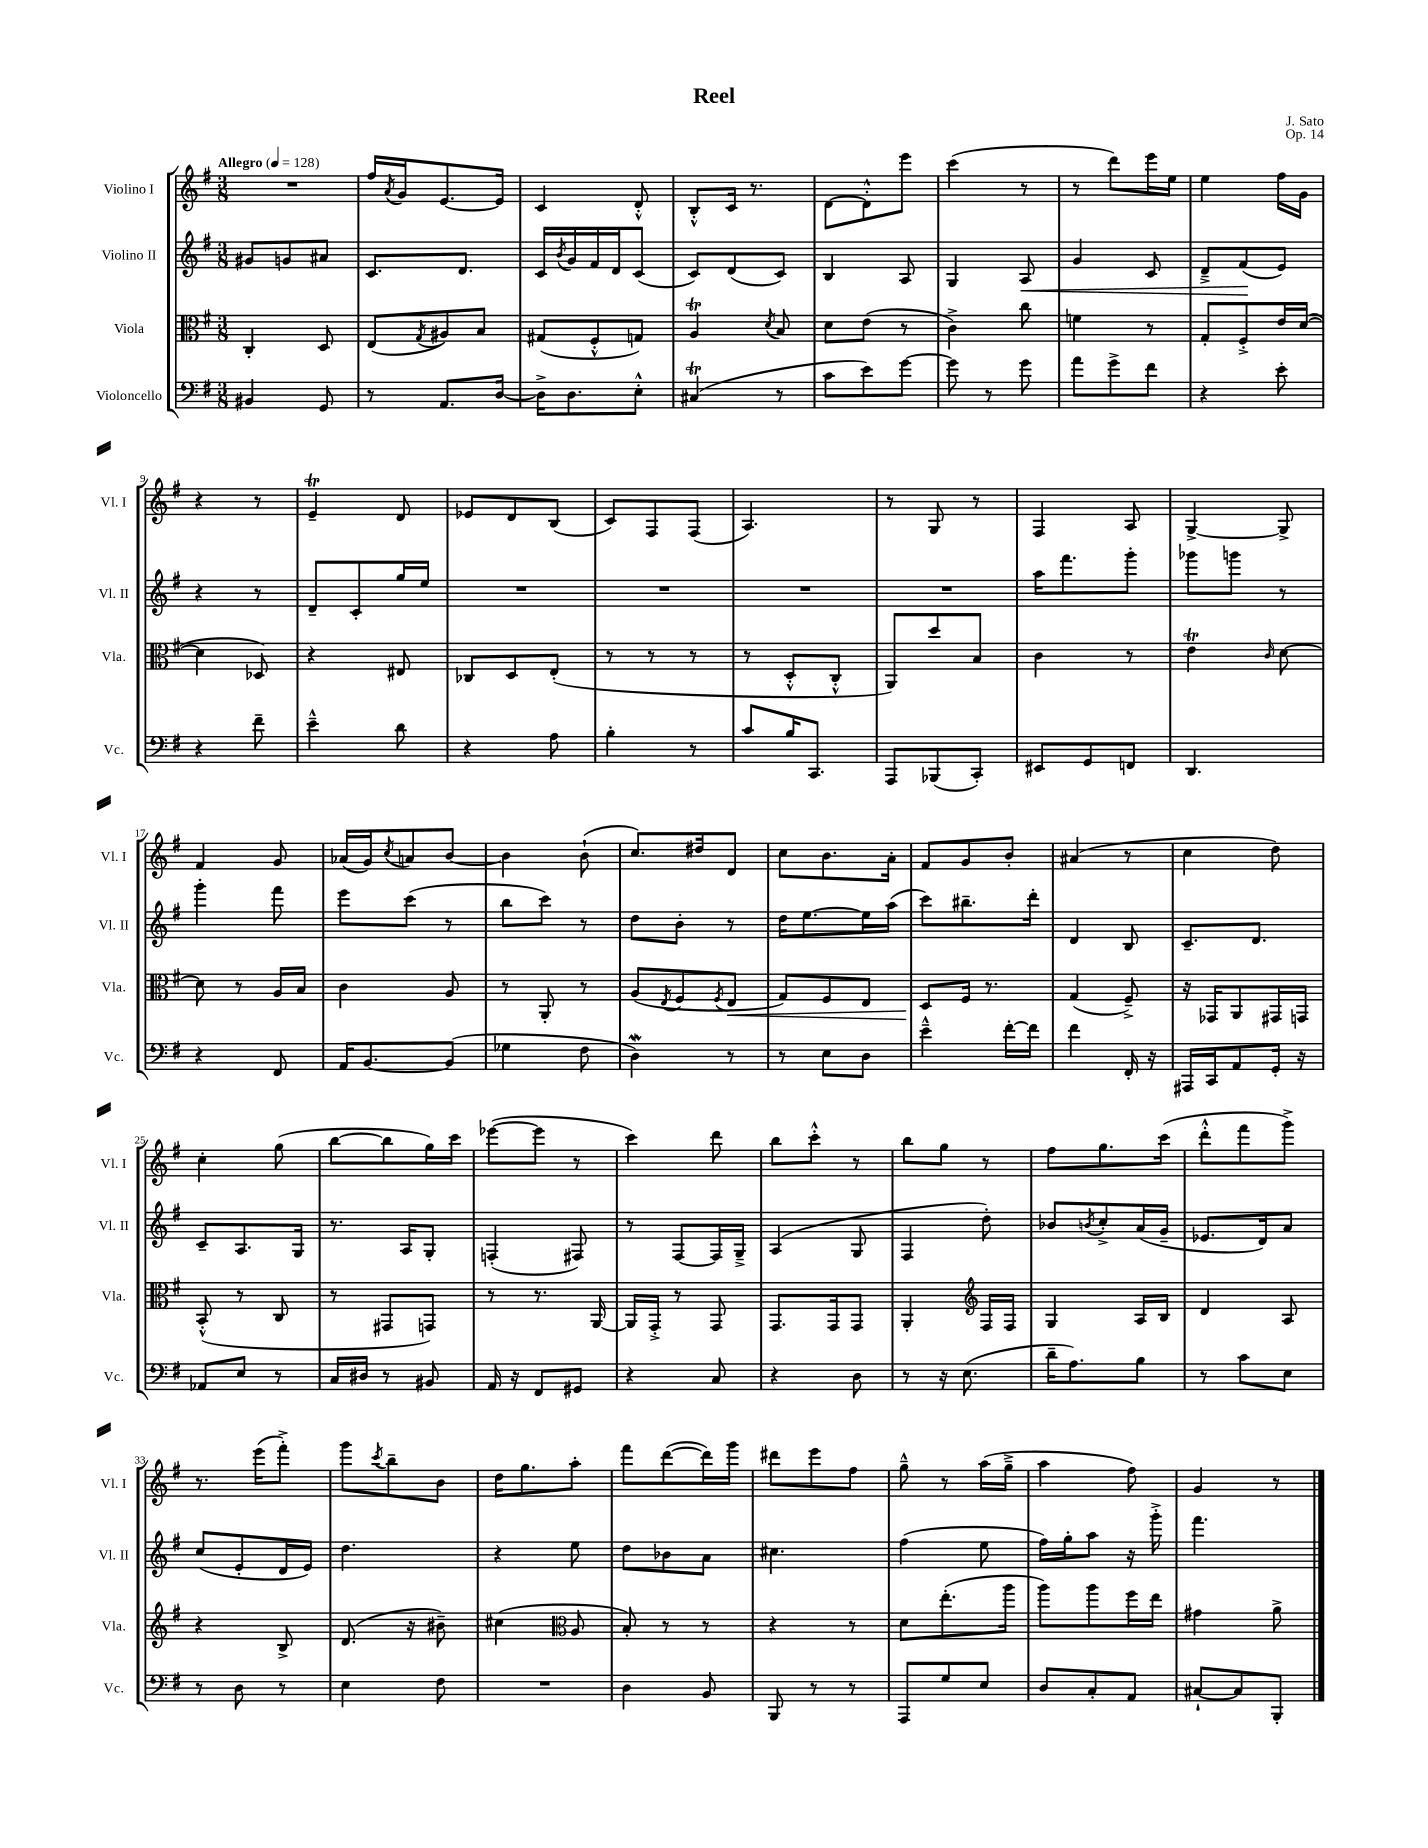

**kern	**kern	**kern	**kern
*staff4	*staff3	*staff2	*staff1
*clefF4	*clefC3	*clefG2	*clefG2
*k[f#]	*k[f#]	*k[f#]	*k[f#]
*M3/8	*M3/8	*M3/8	*M3/8
*MM128	*MM128	*MM128	*MM128
4BB#/	4C'/	8g#/L	4.r
.	.	8g/	.
8GG/	8D/	8a#/J	.
=	=	=	=
8r	(8E/L	8.c/L	16ff#/LL
.	.	.	8qa/
.	.	.	16g/J
.	8qG/	.	.
8.AA/L	8A#/)	.	[8.e/
.	.	8.d/J	.
.	8B/J	.	.
[16D/Jk	.	.	16e/]Jk
=	=	=	=
16D^\]LK	(8G#/L	16c/LL	4c/
.	.	8qb/	.
8.D\	.	16g/	.
.	8F#'^^/	16f#/	.
.	.	16d/J	.
8E'^^\J	8G/J)	(8c/J	8d'^^/
=	=	=	=
(4C#/	4A/	8c/L)	8B'^^/L
.	.	(8d/	16c/Jk
.	.	.	8.r
.	8qd/	.	.
8r	8B/	8c/J)	.
=	=	=	=
8c\L	8d\L	4B/	[8d\L
8e\)	(8e\J	.	8d'^^\]
[8g\J	8r	8A/	8eee\J
=	=	=	=
8g\]	4c^\)	4G/	(4ccc\
8r	.	.	.
8g\	8cc\	8A/	8r
=	=	=	=
8a\L	4f\	4g/	8r
8g^\	.	.	8ddd\L)
8f#\J	8r	8c/	16eee\L
.	.	.	16ee\JJ
=	=	=	=
4r	8G'/L	8d~^/L	4ee\
.	8F#'^/	(8f#/	.
8e'\	16e/L	8e/J)	16ff#\LL
.	([16d/JJ	.	16g\JJ
=	=	=	=
4r	4d\]	4r	4r
8f#~\	8D-/)	8r	8r
=	=	=	=
4e~^^\	4r	8d~/L	4e~/
.	.	8c'/	.
8d\	8E#/	16gg/L	8d/
.	.	16ee/JJ	.
=	=	=	=
4r	8C-/L	4.r	8e-/L
.	8D/	.	8d/
8A\	(8E'/J	.	(8B/J
=	=	=	=
4B'\	8r	4.r	8c/L)
.	8r	.	8F#/
8r	8r	.	(8F#/J
=	=	=	=
8c/L	8r	4.r	4.A/)
16B/K	8D'^^/L	.	.
8.CC/J	.	.	.
.	8C'^^/J	.	.
=	=	=	=
8AAA/L	8AA/L)	4.r	8r
(8BBB-/	8dd/	.	8G/
8CC'/J)	8B/J	.	8r
=	=	=	=
8EE#/L	4c\	16aa\LK	4F#/
.	.	8.fff#\	.
8GG/	.	.	.
8FF/J	8r	8ggg'\J	8A/
=	=	=	=
4.DD/	4e\	8ggg-\L	[4G^/
.	.	8ggg\J	.
.	16qqc/	.	.
.	[8d\	8r	8G^/]
=	=	=	=
4r	8d\]	4ggg'\	4f#/
.	8r	.	.
8FF#/	16A/LL	8fff#\	8g/
.	16B/JJ	.	.
=	=	=	=
16AA/LK	4c\	8eee\L	(16a-/LL
[8.BB/	.	.	16g/J)
.	.	.	8qcc/
.	.	(8ccc\J	8a/
(8BB/]J	8A/	8r	[8b/J
=	=	=	=
4G-\	8r	8bb\L	4b\]
.	8AA'/	8ccc\J)	.
8F#\	8r	8r	(8b`\
=	=	=	=
4D\)	(8A/L	8dd\L	8.cc/L)
.	8qE/	.	.
.	8F#/	8b'\J	.
.	.	.	16dd#/k
.	8qF#/	.	.
8r	8E/J	8r	8d/J
=	=	=	=
8r	8G/L)	16dd\LK	8cc\L
.	.	[8.ee\	.
8E\L	8F#/	.	8.b\
8D\J	8E/J	16ee\]L	.
.	.	(16aa\JJ	16a'\Jk
=	=	=	=
4e~^^\	8D/L	8ccc\L)	8f#/L
.	16F#/Jk	8.bb#~\	8g/
.	8.r	.	.
[16f#'\LL	.	.	8b'/J
16f#\]JJ	.	16ddd'\Jk	.
=	=	=	=
4f#\	(4G/	4d/	(4a#/
16FF#'/	8F#~^/)	8B/	8r
16r	.	.	.
=	=	=	=
16AAA#/LL	16r	8.c~/L	4cc\
16CC/J	16GG-/LK	.	.
8AA/	8AA/	.	.
.	.	8.d/J	.
16GG'/Jk	16GG#/L	.	8dd\)
16r	16GG/JJ	.	.
=	=	=	=
8AA-/L	(8BB'^^/	8c~/L	4cc'\
8E/J	8r	8.A/	.
8r	8C/	.	(8gg\
.	.	16G/Jk	.
=	=	=	=
16C/LL	8r	8.r	[8bb\L
16D#/JJ	.	.	.
8r	8GG#/L	.	8bb\]
.	.	16A/LK	.
8BB#/	8GG/J)	8G'/J	16gg\L)
.	.	.	16ccc\JJ
=	=	=	=
16AA/	8r	(4F'/	([8eee-\L
16r	.	.	.
8FF#/L	8.r	.	8eee-\]J
8GG#/J	.	8F#/)	8r
.	[16AA/	.	.
=	=	=	=
4r	16AA/]LL	8r	4ccc\)
.	16GG'^/JJ	.	.
.	8r	[8F#/L	.
8C/	8GG/	16F#/]L	8ddd\
.	.	16G~^/JJ	.
=	=	=	=
4r	8.GG/L	(4A/	8bb\L
.	.	.	8ccc'^^\J
.	16GG/k	.	.
8D\	8GG/J	8G/	8r
=	=	=	=
8r	4AA'/	4F#/	8bb\L
16r	.	.	8gg\J
(8.E\	.	.	.
*	*clefG2	*	*
.	16F#/LL	8dd'\)	8r
.	16F#/JJ	.	.
=	=	=	=
16d~\LK	4G/	8b-/L	8ff#\L
8.A\)	.	.	.
.	.	8qb/	.
.	.	8cc'^/	8.gg\
8B\J	16A/LL	(16a/L	.
.	16B/JJ	16g~/JJ	(16ccc\Jk
=	=	=	=
8r	4d/	8.e-/L	8ddd'^^\L
8c\L	.	.	8fff#\
.	.	16d/k)	.
8E\J	8A/	8a/J	8ggg^\J)
=	=	=	=
8r	4r	(8cc/L	8.r
8D\	.	8e'/	.
.	.	.	(16eee\LK
8r	8B^/	16d/L	8fff#'^\J)
.	.	16e/JJ)	.
=	=	=	=
4E\	(8.d/	4.dd\	8ggg\L
.	.	.	8qccc/
.	.	.	8bb~\
.	16r	.	.
8F#\	8b#~\)	.	8b\J
=	=	=	=
4.r	(4cc#\	4r	16dd\LK
.	.	.	8.gg\
*	*clefC3	*	*
.	8A/	8ee\	8aa'\J
=	=	=	=
4D\	8B'/)	8dd\L	8fff#\L
.	8r	8b-\	([8ddd\
8BB/	8r	8a\J	16ddd\]L)
.	.	.	16ggg\JJ
=	=	=	=
8BBB/	4r	4.cc#\	8ddd#\L
8r	.	.	8eee\
8r	8r	.	8ff#\J
=	=	=	=
8AAA/L	8d\L	(4ff#\	8gg~^^\
8G/	(8.ee'\	.	8r
8E/J	.	8ee\	(16aa\LL
.	16aa\Jk	.	16gg~^\JJ
=	=	=	=
8D/L	8aa\L)	16ff#\LL)	4aa\
.	.	16gg'\J	.
8C'/	8aa\	8aa\J	.
8AA/J	16ff#\L	16r	8ff#\)
.	16ee\JJ	16ggg'^\	.
=	=	=	=
[8C#`/L	4g#\	4.fff#\	4g/
8C#/]	.	.	.
8BBB'/J	8a^\	.	8r
==	==	==	==
*-	*-	*-	*-
